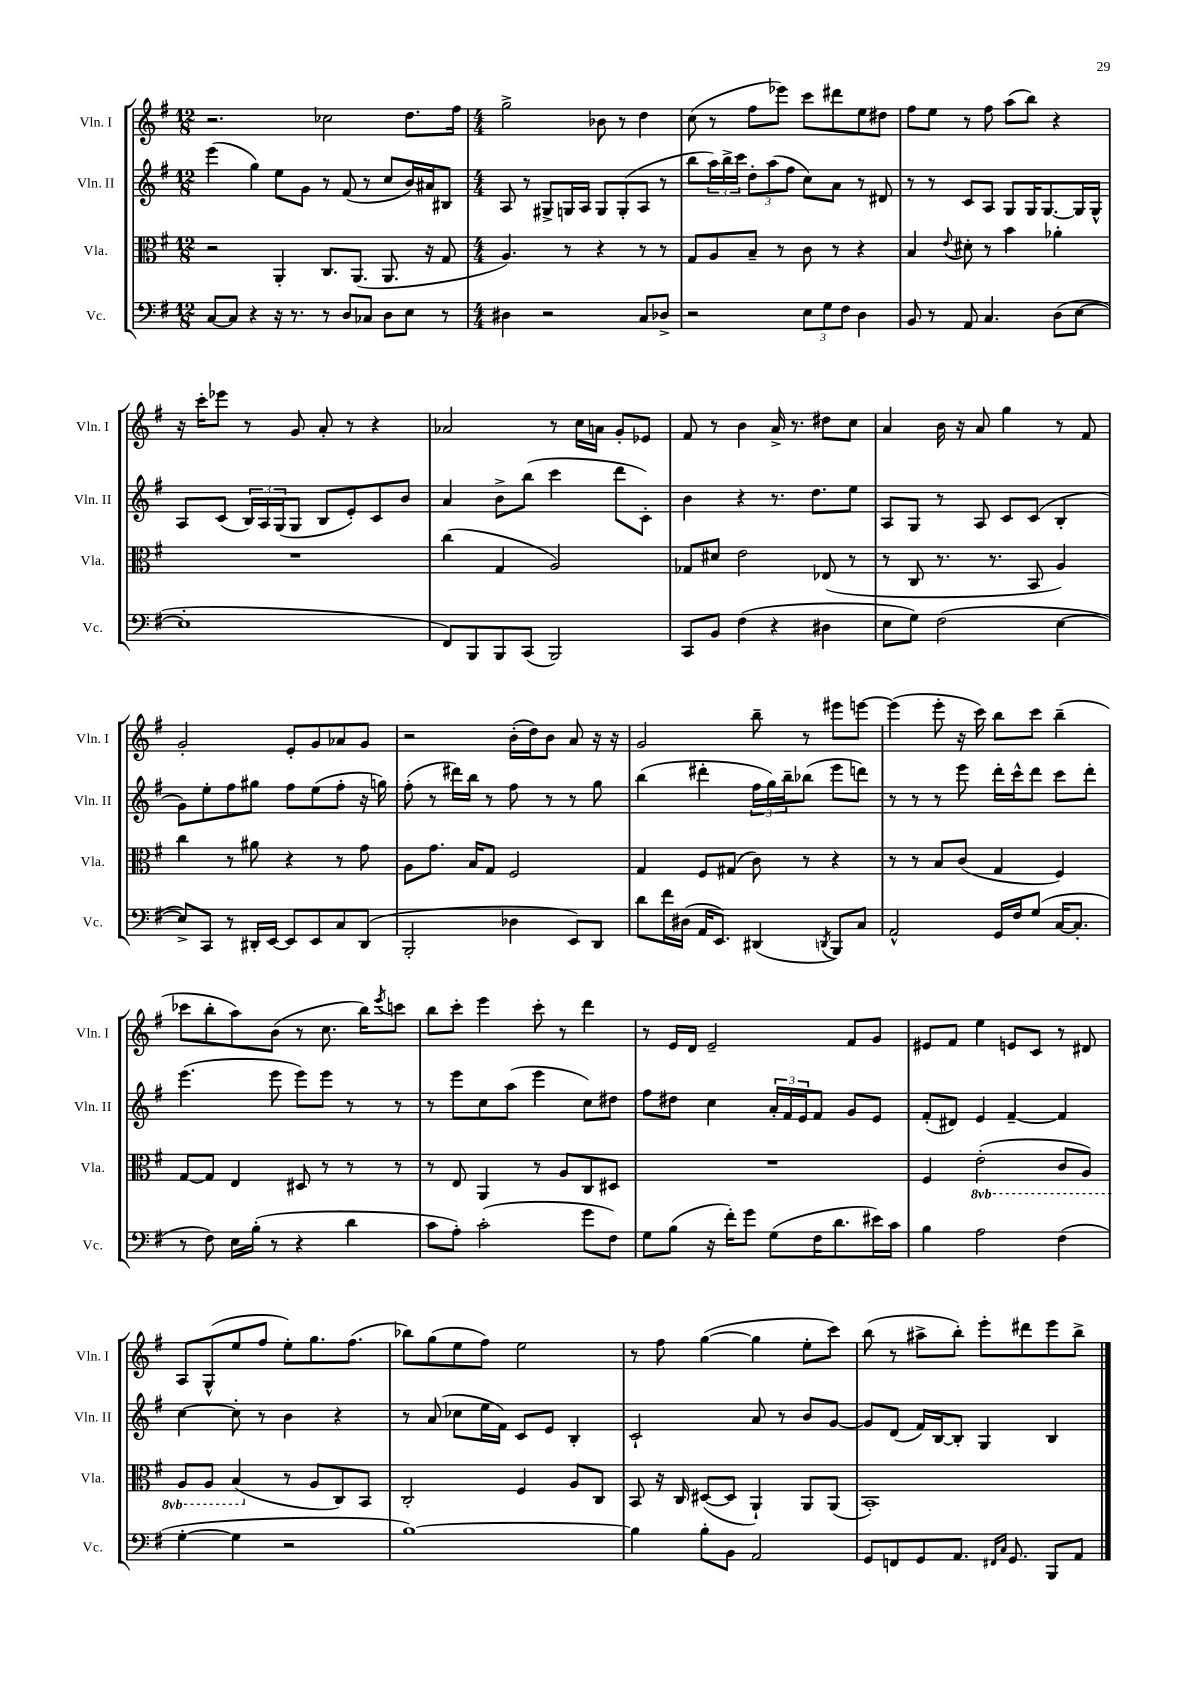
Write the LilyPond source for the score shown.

<<
\new StaffGroup <<
\new Staff = "s0" \with { instrumentName = "Vln. I" shortInstrumentName = "Vln. I" } {
    \clef treble \key g \major \numericTimeSignature \time 12/8
    r2. ces''2 d''8. fis''16 |
    \numericTimeSignature \time 4/4 g''2-> bes'8 r8 d''4 |
    c''8( r8 fis''8 ees'''8) c'''8 dis'''8 e''8 dis''8 |
    fis''8 e''8 r8 fis''8 a''8( b''8) r4 |
    r16 c'''16-. ees'''8 r8 g'8 a'8-. r8 r4 |
    aes'2 r8 c''16 a'16 g'8-. ees'8 |
    fis'8 r8 b'4 a'16-> r8. dis''8 c''8 |
    a'4 b'16 r16 a'8 g''4 r8 fis'8 |
    g'2-. e'8-. g'8 aes'8 g'8 |
    r2 b'16-.( d''16) b'8 a'8 r16 r16 |
    g'2 b''8-- r8 eis'''8 e'''8~ |
    e'''4( e'''8-. r16 c'''16) b''8 c'''8 b''4--( |
    ces'''8 b''8-. a''8) b'8( r8 c''8. b''16) \acciaccatura { e'''8 } c'''8 |
    b''8 c'''8-. e'''4 c'''8-. r8 d'''4 |
    r8 e'16 d'16 e'2-- fis'8 g'8 |
    eis'8 fis'8 e''4 e'8 c'8 r8 dis'8 |
    a8 g8-^( e''8 fis''8 e''8-.) g''8. fis''8.( |
    bes''8) g''8( e''8 fis''8) e''2 |
    r8 fis''8 g''4~( g''4 e''8-. c'''8) |
    b''8( r8 ais''8-> b''8-.) e'''8-. dis'''8 e'''8 b''8-> \bar "|." |
}
\new Staff = "s1" \with { instrumentName = "Vln. II" shortInstrumentName = "Vln. II" } {
    \clef treble \key g \major \numericTimeSignature \time 12/8
    e'''4( g''4) e''8 g'8 r8 fis'8( r8 c''8 b'16) ais'16 bis8 |
    \numericTimeSignature \time 4/4 a8 r8 gis8-> g16 a16 g8 g8-.( a8 r8 |
    b''8 \tuplet 3/2 { a''16) b''16-> c'''16 } \tuplet 3/2 { d''8-. a''8( fis''8 } c''8) a'8 r8 dis'8 |
    r8 r8 c'8 a8 g8 g16 g8.~ g16 g16-^ |
    a8 c'8( \tuplet 3/2 { b16) a16 g16( } g8 b8 e'8-.) c'8 b'8 |
    a'4 b'8-> b''8( c'''4 d'''8 c'8-.) |
    b'4 r4 r8. d''8. e''8 |
    a8 g8 r8 a8 c'8 c'8( b4-. |
    g'8) e''8-. fis''8 gis''8 fis''8 e''8( fis''8-. r16 g''16) |
    fis''8-.( r8 dis'''16) b''16 r8 fis''8 r8 r8 g''8 |
    b''4( dis'''4-. \tuplet 3/2 { fis''16 g''16) b''16-- } bes''8( e'''8 d'''8) |
    r8 r8 r8 e'''8 d'''16-. c'''16-^ d'''8 c'''8 d'''8-. |
    e'''4.( e'''8 e'''8) e'''8 r8 r8 |
    r8 e'''8 c''8 a''8( e'''4 c''8) dis''8 |
    fis''8 dis''8 c''4 \tuplet 3/2 { a'16-. fis'16 e'16 } fis'8 g'8 e'8 |
    fis'8-.( dis'8) e'4 fis'4~-- fis'4 |
    c''4~ c''8-. r8 b'4 r4 |
    r8 a'8( ces''8 e''16 fis'16) c'8 e'8 b4-. |
    c'2-! a'8 r8 b'8 g'8~ |
    g'8 d'8( fis'16) b16~ b8-. g4 b4 \bar "|." |
}
\new Staff = "s2" \with { instrumentName = "Vla." shortInstrumentName = "Vla." } {
    \clef alto \key g \major \numericTimeSignature \time 12/8 \set Staff.ottavationMarkups = #ottavation-simple-ordinals
    r2 a,4-. c8. a,8.( a,8. r16 g8 |
    \numericTimeSignature \time 4/4 a4.) r8 r4 r8 r8 |
    g8 a8 b8-- r8 c'8 r8 r4 |
    b4 \appoggiatura { e'8 } dis'8-. r8 b'4 aes'4-. |
    R1 |
    c''4( g4 a2) |
    ges8 dis'8 e'2 ees8( r8 |
    r8 c8 r8. r8. b,8 a4) |
    c''4 r8 ais'8 r4 r8 g'8 |
    a8 g'8. b16 g8 fis2 |
    g4 fis8 gis8( c'8) r8 r4 |
    r8 r8 b8 c'8( g4 fis4) |
    g8~ g8 e4 dis8 r8 r8 r8 |
    r8 e8 a,4 r8 a8 c8 dis8 |
    R1 |
    fis4 \ottava #-1 e2-.( c8 a,8) |
    a,8 a,8 b,4( \ottava #0 r8 a8 c8) b,8 |
    c2-. fis4 a8 c8 |
    b,8 r16 c16 dis8~( dis8 a,4-!) a,8 a,8( |
    b,1-.) \bar "|." |
}
\new Staff = "s3" \with { instrumentName = "Vc." shortInstrumentName = "Vc." } {
    \clef bass \key g \major \numericTimeSignature \time 12/8
    c8~ c8 r4 r16 r8. r8 d8 ces8 d8 e8 r8 |
    \numericTimeSignature \time 4/4 dis4 r2 c8 des8-> |
    r2 \tuplet 3/2 { e8 g8 fis8 } d4 |
    b,8 r8 a,8 c4. d8( e8~ |
    e1-. |
    fis,8) b,,8 b,,8 c,8( b,,2) |
    c,8 b,8 fis4( r4 dis4 |
    e8 g8) fis2( e4~ |
    e8->) c,8 r8 dis,16-. e,16~ e,8 e,8 c8 dis,8( |
    b,,2-. des4 e,8) d,8 |
    d'8 fis'16 dis16( a,16 e,8.) dis,4( \acciaccatura { d,8 } b,,8) c8 |
    a,2-^ g,16 fis16 g8( c16~ c8.-. |
    r8 fis8) e16 b16-.( r8 r4 d'4 |
    c'8 a8-.) c'2-.( g'8 fis8) |
    g8 b8( r16 fis'16-.) g'8 g8( fis16 d'8. eis'16) c'16 |
    b4 a2 fis4( |
    g4~-. g4 r2 |
    b1~) |
    b4 b8-. b,8 a,2 |
    g,8 f,8 g,8 a,8. \grace { fis,16 c16 } g,8. b,,8 a,8 \bar "|." |
}
>>
>>
\layout { \context { \Score \remove "Bar_number_engraver" } }
